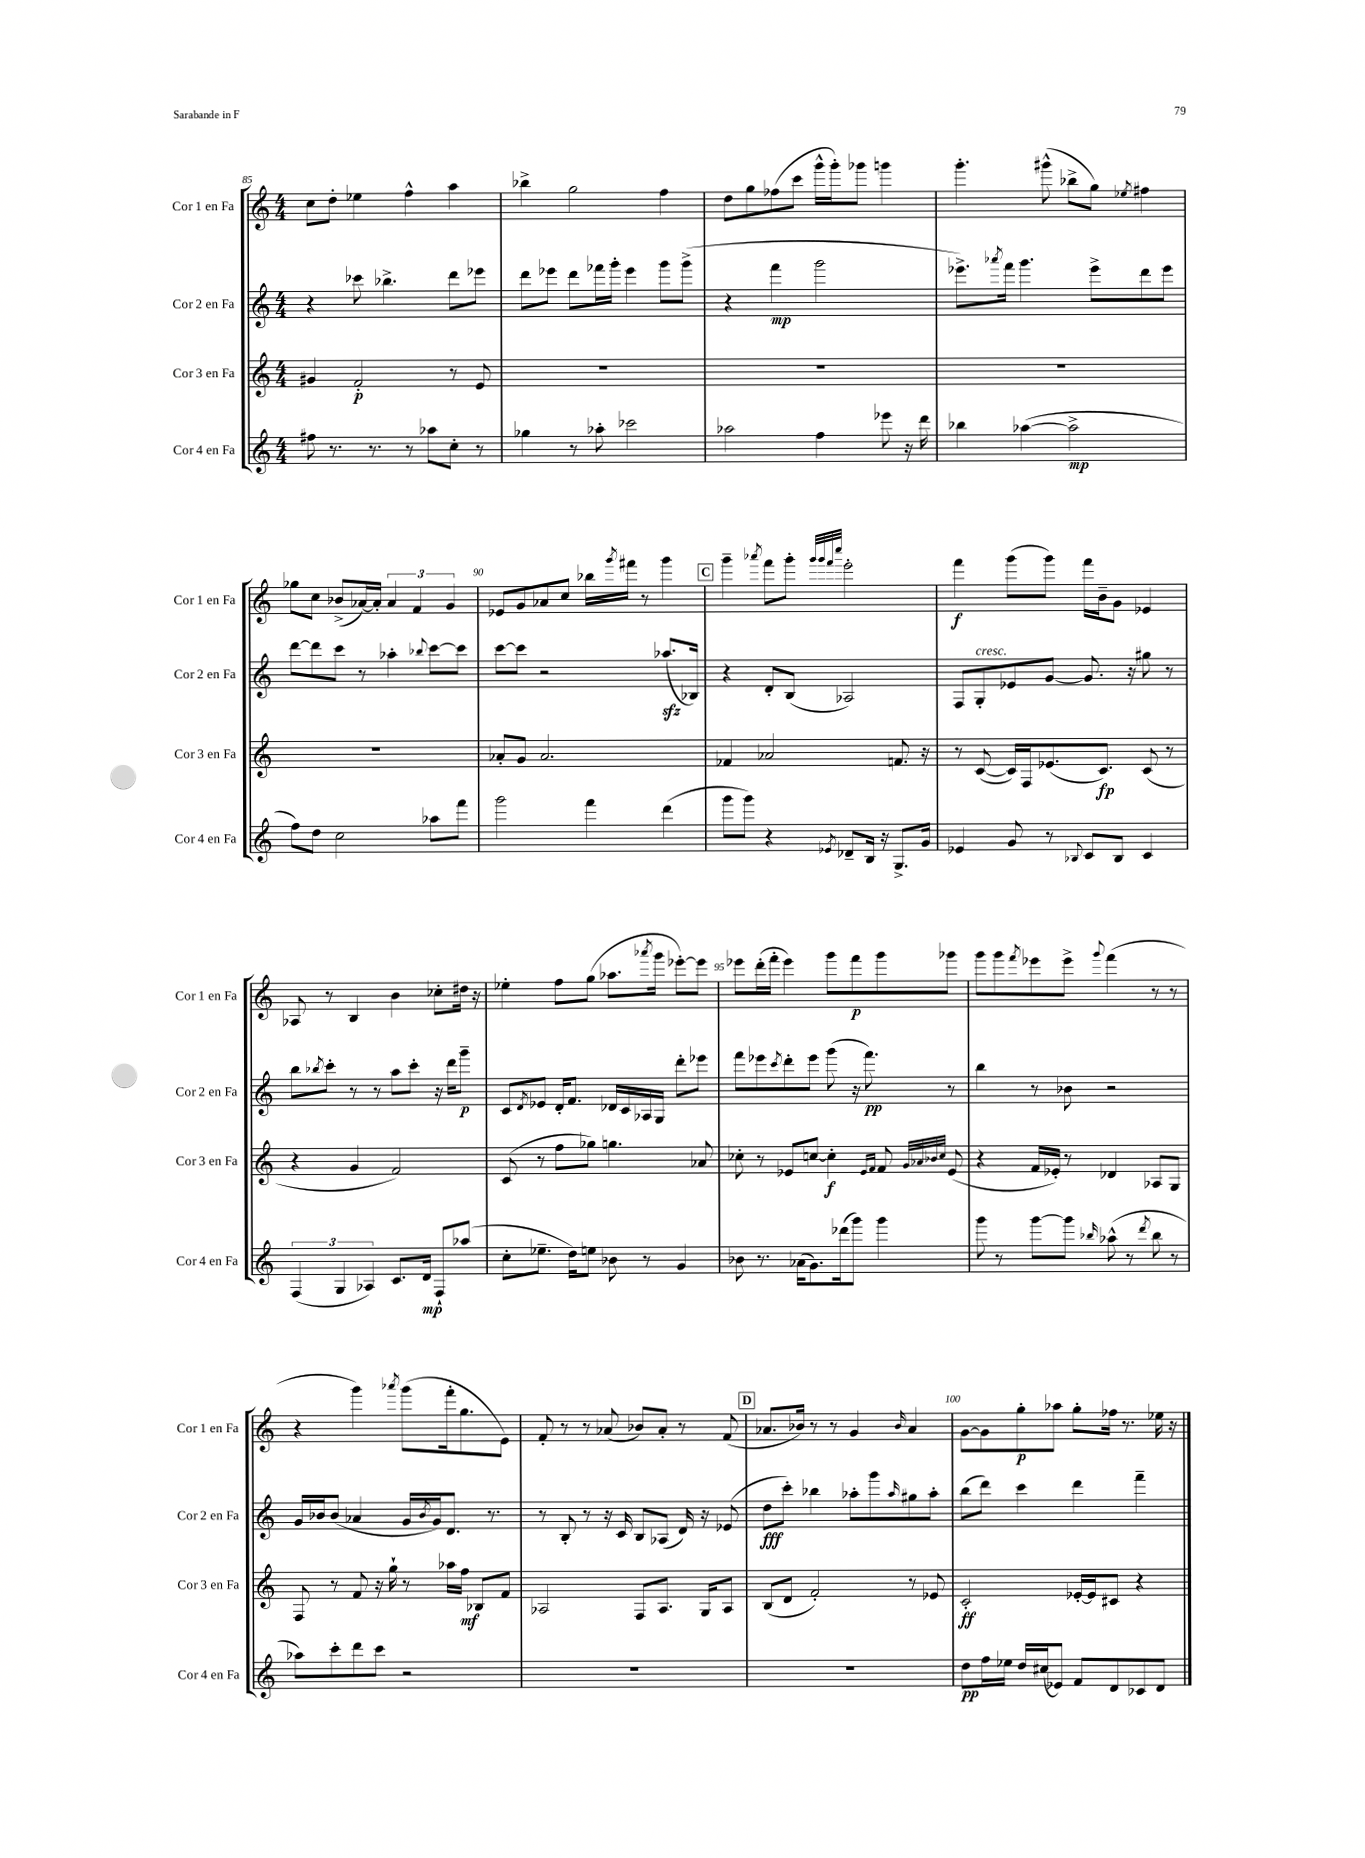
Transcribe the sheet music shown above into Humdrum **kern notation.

**kern	**dynam	**kern	**dynam	**kern	**dynam	**kern	**dynam
*part4	*part4	*part3	*part3	*part2	*part2	*part1	*part1
*staff4	*staff4	*staff3	*staff3	*staff2	*staff2	*staff1	*staff1
*I"Cor 4 en Fa	*	*I"Cor 3 en Fa	*	*I"Cor 2 en Fa	*	*I"Cor 1 en Fa	*
*I'Cor 4 en Fa	*	*I'Cor 3 en Fa	*	*I'Cor 2 en Fa	*	*I'Cor 1 en Fa	*
*clefG2	*	*clefG2	*	*clefG2	*	*clefG2	*
*k[]	*	*k[]	*	*k[]	*	*k[]	*
*M4/4	*	*M4/4	*	*M4/4	*	*M4/4	*
=85	=85	=85	=85	=85	=85	=85	=85
8ff#X\	.	4g#X/	.	4r	.	8cc\L	.
8.r	.	.	.	.	.	8dd'\J	.
.	.	2f'/	p	8ccc-X\	.	4ee-X\	.
8.r	.	.	.	.	.	.	.
.	.	.	.	4.bb-X^\	.	.	.
8r	.	.	.	.	.	4ff^^\	.
8aa-X\L	.	.	.	.	.	.	.
8cc'\J	.	8r	.	8ddd\L	.	4aa\	.
8r	.	8e/	.	8eee-X\J	.	.	.
=86	=86	=86	=86	=86	=86	=86	=86
4gg-X\	.	1r	.	8ddd\L	.	4bb-X^\	.
.	.	.	.	8eee-X\J	.	.	.
8r	.	.	.	8ddd\L	.	2gg\	.
8aa-X'\	.	.	.	16fff-X\L	.	.	.
.	.	.	.	16ggg'\JJ	.	.	.
2ccc-X\	.	.	.	4eee-\	.	.	.
.	.	.	.	8ggg\L	.	4ff\	.
.	.	.	.	(8ggg^\J	.	.	.
=87	=87	=87	=87	=87	=87	=87	=87
2aa-X\	.	1r	.	4r	.	8dd\L	.
.	.	.	.	.	.	8gg\	.
.	.	.	.	4fff\	mp	(8ff-X\	.
.	.	.	.	.	.	8ccc\J	.
4ff\	.	.	.	2ggg\	.	16ggg^^\LL	.
.	.	.	.	.	.	16ggg'\J)	.
.	.	.	.	.	.	8ggg-X\J	.
8eee-X\	.	.	.	.	.	4gggn\	.
16r	.	.	.	.	.	.	.
16ddd\	.	.	.	.	.	.	.
=88	=88	=88	=88	=88	=88	=88	=88
4bb-X\	.	1r	.	8.eee-X^\L)	.	4.ggg'\	.
.	.	.	.	8qaaa-X/	.	.	.
.	.	.	.	16fff\Jk	.	.	.
([4aa-X\	.	.	.	4.ggg\	.	.	.
.	.	.	.	.	.	(8ggg#X^^\	.
2aa-^\]	mp	.	.	.	.	8bb-X^\L	.
.	.	.	.	8eee-^\L	.	8gg\J)	.
.	.	.	.	.	.	8qee-X/	.
.	.	.	.	8ddd\	.	4ff#X\	.
.	.	.	.	8eee-\J	.	.	.
!!LO:LB:g=z
=89	=89	=89	=89	=89	=89	=89	=89
8ff\L)	.	1r	.	[8ddd\L	.	8gg-X\L	.
8dd\J	.	.	.	8ddd\]	.	8cc\J	.
2cc\	.	.	.	8ccc\J	.	(8b-X^/L	.
.	.	.	.	8r	.	[16a-X/L)	.
.	.	.	.	.	.	16a-'/JJ]	.
.	.	.	.	4aa-X'\	.	6a-/	.
.	.	.	.	.	.	6f/	.
.	.	.	.	8qqbb-X/	.	.	.
8aa-X\L	.	.	.	[8ccc\L	.	.	.
.	.	.	.	.	.	6g/	.
8fff\J	.	.	.	8ccc\J]	.	.	.
=90	=90	=90	=90	=90	=90	=90	=90
2ggg\	.	8a-X'/L	.	[8ccc\L	.	8e-X/L	.
.	.	8g/J	.	8ccc\J]	.	8g/	.
.	.	2.a-/	.	2r	.	8a-X/	.
.	.	.	.	.	.	8cc/J	.
4fff\	.	.	.	.	.	16bb-X\LL	.
.	.	.	.	.	.	8qggg/	.
.	.	.	.	.	.	16fff#X\JJ	.
.	.	.	.	.	.	8r	.
(4ddd\	.	.	.	(8.aa-Xzz/L	.	4ggg\	.
.	.	.	.	16B-X/Jk)	.	.	.
!!LO:REH:place=s1:t=C
=91	=91	=91	=91	=91	=91	=91	=91
8ggg\L	.	4f-X/	.	4r	.	4ggg~\	.
8ggg\J)	.	.	.	.	.	.	.
.	.	.	.	.	.	8qaaa-X/	.
4r	.	2a-X/	.	8d'/L	.	8fff\L	.
.	.	.	.	(8B/J	.	8ggg'\J	.
.	.	.	.	.	.	32qqggg/LLL	.
.	.	.	.	.	.	32qqggg/	.
.	.	.	.	.	.	32qqfff/	.
8qe-X/	.	.	.	.	.	32qqcccc/JJJ	.
8d-X~/L	.	.	.	2A-X/)	.	2eee'\	.
16B/Jk	.	.	.	.	.	.	.
16r	.	.	.	.	.	.	.
8.G^/L	.	8.fn/	.	.	.	.	.
16g/Jk	.	16r	.	.	.	.	.
=92	=92	=92	=92	=92	=92	=92	=92
4e-X/	.	8r	.	8F/L	.	4fff\	f
!	!	!	!	!LO:TX:a:i:t=cresc.	!	!	!
.	.	([8c/	.	8G'/	.	.	.
8g/	.	16c/LL])	.	8e-X/	.	(8ggg\L	.
.	.	16F/J	.	.	.	.	.
8r	.	(8.e-X/	.	[8g/J	.	8ggg\J)	.
8qqB-X/	.	.	.	.	.	.	.
8c/L	.	.	.	8.g/]	.	16fff\LL	.
.	.	8.c/J)	fp	.	.	16b~\J	.
8B-/J	.	.	.	.	.	8g\J	.
.	.	.	.	16r	.	.	.
4c/	.	(8c/	.	8gg#X\	.	4e-X/	.
.	.	8r	.	8r	.	.	.
!!LO:LB:g=z
=93	=93	=93	=93	=93	=93	=93	=93
(6F/	.	4r	.	8bb\L	.	8A-X/	.
.	.	.	.	8qbb-X/	.	.	.
.	.	.	.	8ccc'\J	.	8r	.
6G/	.	.	.	.	.	.	.
.	.	4g/	.	8r	.	4B/	.
6A-X/)	.	.	.	.	.	.	.
.	.	.	.	8r	.	.	.
8.c/L	.	2f/)	.	8aa\L	.	4b\	.
.	.	.	.	8ccc'\J	.	.	.
16d/Jk	mp	.	.	.	.	.	.
8F`/L	.	.	.	16r	.	8cc-X'\L	.
.	.	.	.	16ddd\KL	.	.	.
(8aa-X/J	.	.	.	8ggg~\J	p	16dd#X\Jk	.
.	.	.	.	.	.	16r	.
=94	=94	=94	=94	=94	=94	=94	=94
8cc'\L	.	(8c/	.	8c/L	.	4ee-X'\	.
.	.	.	.	8qd/	.	.	.
8.ee-X~\J	.	8r	.	8e-X/J	.	.	.
.	.	8ff\L	.	16d'/KL	.	8ff\L	.
16dd\KL)	.	.	.	8.f/J	.	.	.
8een\J	.	8gg-X\J)	.	.	.	(8gg\J	.
8b-X\	.	4.ggn\	.	16d-X/LL	.	8.aa-X\L	.
.	.	.	.	16c/	.	.	.
8r	.	.	.	16A-X/	.	.	.
.	.	.	.	.	.	8qaaa-X/	.
.	.	.	.	16G/JJ	.	16ggg\Jk	.
4g/	.	.	.	8ddd'\L	.	[8eee-X'\L)	.
.	.	8a-X/	.	8eee-X\J	.	8eee-\J]	.
=95	=95	=95	=95	=95	=95	=95	=95
8b-X\	.	8cc-X'\	.	8fff\L	.	8eee-X\L	.
8.r	.	8r	.	8eee-X\	.	(16ddd'\L	.
.	.	.	.	.	.	16fff'\JJ	.
.	.	.	.	8qccc/	.	.	.
.	.	8e-X/L	.	8ddd'\	.	4eee-\)	.
(16a-X\KL	.	.	.	.	.	.	.
8.g\)	.	[8ccn/J	.	8eee-\J	.	.	.
.	.	4cc'\]	f	(8ggg\	.	8ggg\L	.
(16ddd-X\k	.	.	.	.	.	.	.
8ggg\J)	.	.	.	16r	.	8fff\	p
.	.	.	.	8.fff\)	pp	.	.
.	.	16qqe-/LL	.	.	.	.	.
.	.	16qqf/JJ	.	.	.	.	.
4ggg\	.	8f/	.	.	.	8ggg\	.
.	.	32qqg/LLL	.	.	.	.	.
.	.	32qqa-X/	.	.	.	.	.
.	.	32qqb-X/	.	.	.	.	.
.	.	32qqcc/JJJ	.	.	.	.	.
.	.	(8e-/	.	8r	.	8ggg-X\J	.
=96	=96	=96	=96	=96	=96	=96	=96
8ggg\	.	4r	.	4bb\	.	8ggg\L	.
8r	.	.	.	.	.	8ggg\	.
.	.	.	.	.	.	8qfff/	.
[8ggg\L	.	16f/LL	.	8r	.	8eee-X\	.
.	.	16e-X'/JJ)	.	.	.	.	.
8ggg\J]	.	8r	.	8b-X\	.	8eee-^\J	.
16qqbb-X/	.	.	.	.	.	8qqggg/	.
(8aa-X^^\	.	4d-X/	.	2r	.	(4fff\	.
8r	.	.	.	.	.	.	.
8qddd/	.	.	.	.	.	.	.
8bb-\	.	8A-X/L	.	.	.	8r	.
8r	.	8G/J	.	.	.	8r	.
!!LO:LB:g=z
=97	=97	=97	=97	=97	=97	=97	=97
8aa-X\L)	.	8F/	.	16g/LL	.	4r	.
.	.	.	.	16b-X/J	.	.	.
8ccc'\	.	8r	.	(8b-/J	.	.	.
8ddd\	.	8f/	.	4a-X/	.	4ggg\)	.
8ccc\J	.	16r	.	.	.	.	.
.	.	16gg`\	.	.	.	.	.
.	.	.	.	.	.	8qaaa-X/	.
2r	.	8r	.	16g/LL	.	(8ggg\L	.
.	.	.	.	8qb-/	.	.	.
.	.	.	.	16g/J)	.	.	.
.	.	16aa-X\LL	.	8.d/J	.	16fff'\k	.
.	.	16ff\JJ	mf	.	.	8.gg\	.
.	.	8B-X/L	.	.	.	.	.
.	.	.	.	8.r	.	.	.
.	.	8f/J	.	.	.	8e\J)	.
=98	=98	=98	=98	=98	=98	=98	=98
1r	.	2A-X/	.	8r	.	8f'/	.
.	.	.	.	8B'/	.	8r	.
.	.	.	.	8r	.	8r	.
.	.	.	.	16r	.	(8a-X/	.
.	.	.	.	16c/	.	.	.
.	.	8F/L	.	8B/L	.	8b-X/L)	.
.	.	8.A-/J	.	(8A-X/J	.	8a-'/J	.
.	.	.	.	16d/)	.	8r	.
.	.	16G/KL	.	16r	.	.	.
.	.	8A-/J	.	(8e-X/	.	(8f/	.
!!LO:REH:place=s1:t=D
=99	=99	=99	=99	=99	=99	=99	=99
1r	.	(8B/L	.	8dd\L	fff	8.a-X/L	.
.	.	8d/J	.	8ccc'\J)	.	.	.
.	.	.	.	.	.	16b-X/Jk)	.
.	.	2f'/)	.	4bb-X\	.	8r	.
.	.	.	.	.	.	8r	.
.	.	.	.	8aa-X'\L	.	4g/	.
.	.	.	.	8ggg\	.	.	.
.	.	.	.	16qqaa-/	.	16qqb-/	.
.	.	8r	.	8gg#X\	.	4a-/	.
.	.	8e-X/	.	8aa-'\J	.	.	.
=100	=100	=100	=100	=100	=100	=100	=100
8dd\L	pp	2c'/	ff	(8bb\L	.	[8g\L	.
16ff\L	.	.	.	8ddd\J)	.	8g\]	.
16ee-X\JJ	.	.	.	.	.	.	.
16dd/LL	.	.	.	4ccc\	.	8gg'\	p
(16cc#X/J	.	.	.	.	.	.	.
8e-X/J)	.	.	.	.	.	8aa-X\J	.
8f/L	.	[16e-X'/LL	.	4ddd\	.	8gg'\L	.
.	.	16e-/J]	.	.	.	.	.
8d/	.	8c#X/J	.	.	.	16ff-X\Jk	.
.	.	.	.	.	.	8.r	.
8c-X/	.	4r	.	4fff~\	.	.	.
8d/J	.	.	.	.	.	16ee-X\	.
.	.	.	.	.	.	16r	.
==	==	==	==	==	==	==	==
*-	*-	*-	*-	*-	*-	*-	*-
